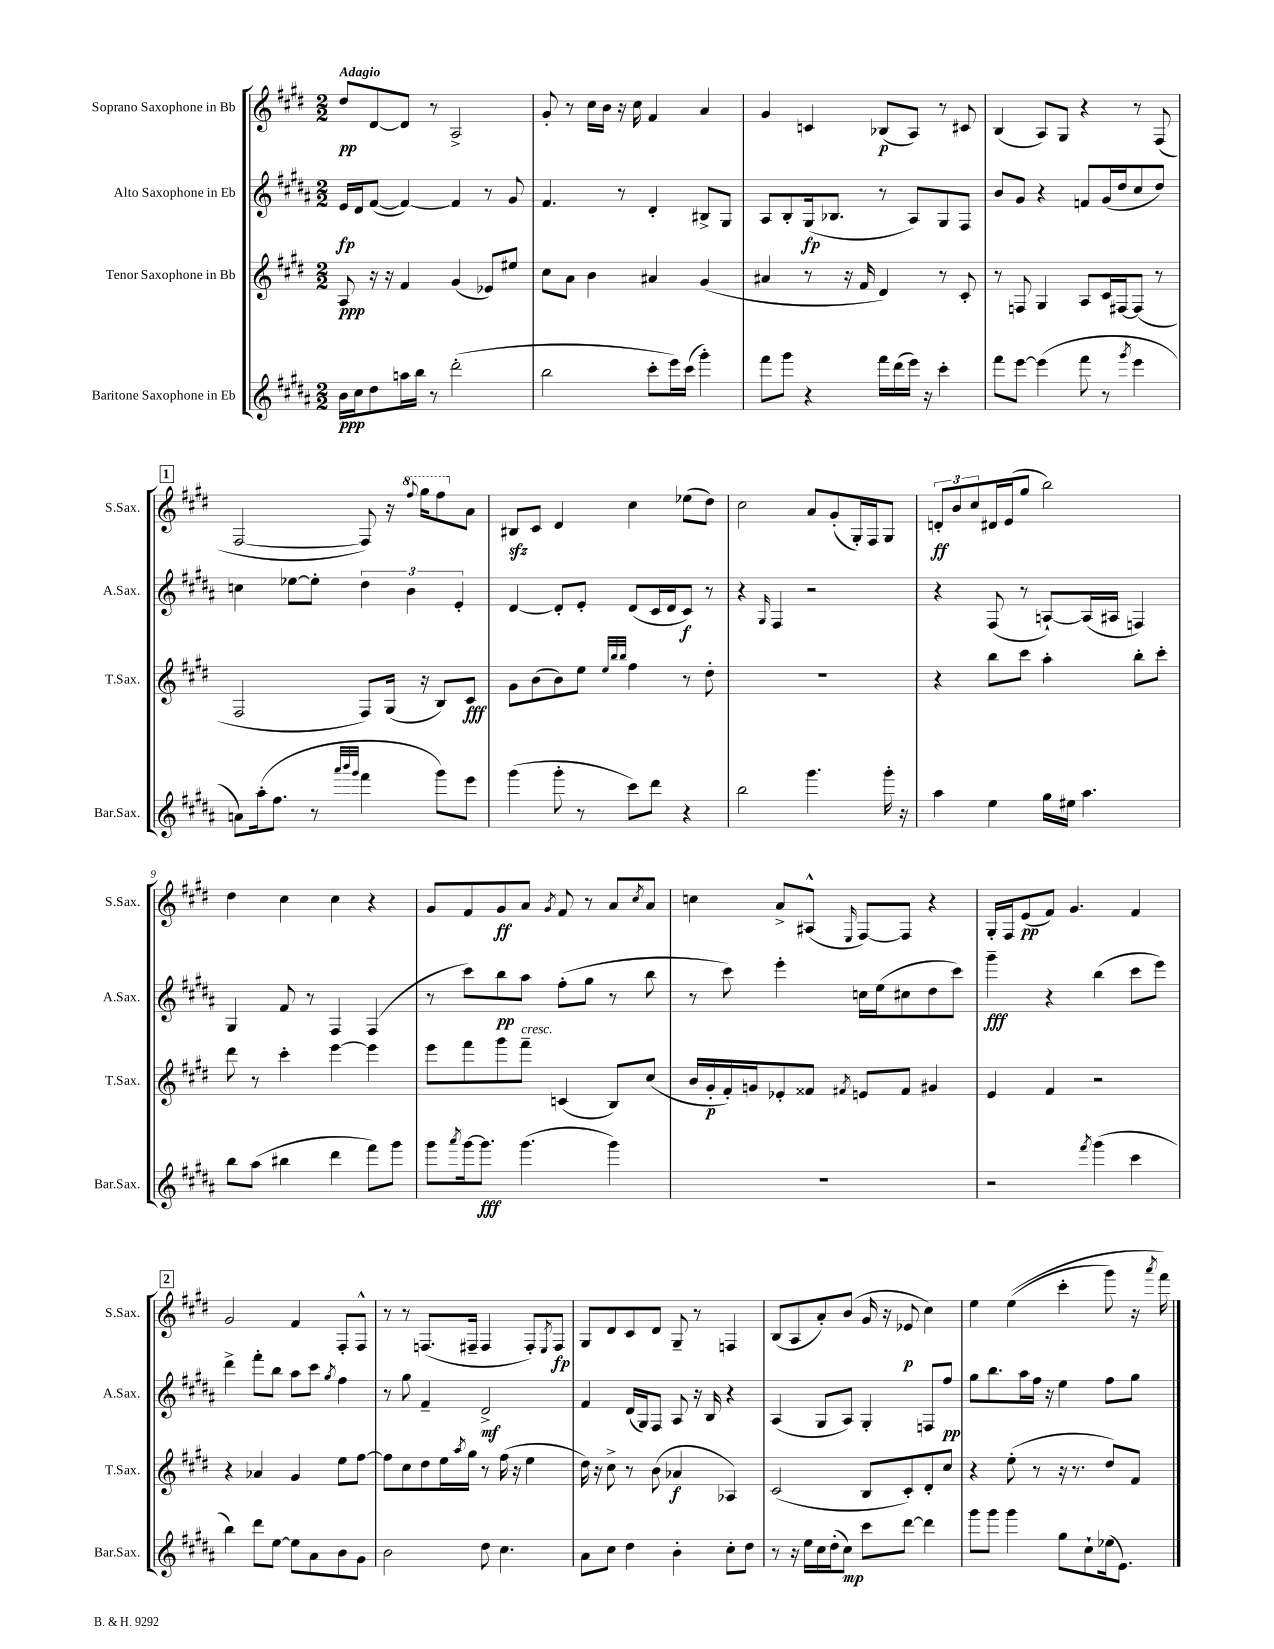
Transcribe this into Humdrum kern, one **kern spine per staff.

**kern	**kern	**kern	**kern
*staff4	*staff3	*staff2	*staff1
*clefG2	*clefG2	*clefG2	*clefG2
*k[f#c#g#d#a#]	*k[f#c#g#d#]	*k[f#c#g#d#a#]	*k[f#c#g#d#]
*M2/2	*M2/2	*M2/2	*M2/2
16b	8A	16e	8dd#
16cc#	.	16d#	.
8dd#	16r	([8f#	[8d#
.	16r	.	.
16aa	4f#	4f#_)	8d#]
16bb	.	.	.
8r	.	.	8r
(2ddd#'	(4g#	4f#]	2A^
.	8e-)	8r	.
.	8ee#	8g#	.
=	=	=	=
2bb	8cc#	4.f#	8g#'
.	8a	.	8r
.	4b	.	16cc#
.	.	.	16b
.	.	8r	16r
.	.	.	16cc#
8ccc#'	4a#	4d#'	4f#
16eee)	.	.	.
(16ccc#	.	.	.
4ggg#')	(4g#	8B#^	4a
.	.	8G#	.
=	=	=	=
8fff#	4a#	8A#	4g#
8ggg#	.	8B'	.
4r	8r	(16G#	4c
.	.	8.B-	.
.	16r	.	.
.	16f#	.	.
16fff#	4d#)	8r	(8B-
(16ddd#	.	.	.
16eee)	.	8A#)	8A)
16r	.	.	.
4ccc#'	8r	8G#	8r
.	8c#'	8F#	8c#
=	=	=	=
8fff#	8r	8b	(4B
[8eee	8F	8g#	.
(4eee]	4G#	4r	8A)
.	.	.	8G#
8fff#	8A	8f	4r
8r	16c#	(16g#	.
.	[16F#	16dd#	.
8qggg#	.	.	.
4eee	(8F#]	8cc#	8r
.	8r	8dd#)	(8F#
=	=	=	=
8a)	2F#	4cc	[2F#
(16aa#'	.	.	.
8.ff#	.	.	.
.	.	[8ee-	.
8r	.	8ee-']	.
32qqaaa#	.	.	.
32qqbbb	.	.	.
32qqggg#	.	.	.
4fff#	8F#)	6dd#	8F#])
.	(16G#	.	16r
.	.	6b	.
.	.	.	8qqfff#
.	16r	.	16ggg#
8ggg#)	8B)	.	8fff#
.	.	6e'	.
8eee	8c#	.	8a
=	=	=	=
(4ggg#	8g#	[4d#	8B#
.	(8b	.	8c#
8ggg#'	8b)	8d#']	4d#
8r	8ee	8e'	.
.	32qqee	.	.
.	32qqbb	.	.
.	32qqbb	.	.
8ccc#)	4ff#	(8d#	4cc#
8ddd#	.	16c#	.
.	.	16d#	.
4r	8r	8c#)	(8ee-
.	8dd#'	8r	8dd#)
=	=	=	=
2bb	1r	4r	2cc#
.	.	16qqG#	.
.	.	4F#	.
4.ggg#	.	2r	8a
.	.	.	(8g#'
.	.	.	16G#')
.	.	.	16F#
16ggg#'	.	.	8G#
16r	.	.	.
=	=	=	=
4aa#	4r	4r	12d'
.	.	.	12b
.	.	.	12cc#
4ee	8bb	(8F#	16d#
.	.	.	(16e
.	8ccc#	8r	8gg#
16gg#	4aa'	[8A`)	2bb)
16ee#	.	.	.
4.aa#	.	(16A]	.
.	.	16A#	.
.	8bb'	4F)	.
.	8ccc#'	.	.
=	=	=	=
8bb	8ddd#	4G#	4dd#
(8aa#	8r	.	.
4bb#	4ccc#'	8f#	4cc#
.	.	8r	.
4ddd#	[4eee	4F#	4cc#
8fff#)	4eee]	(4F#	4r
8ggg#	.	.	.
=	=	=	=
8ggg#	8eee	8r	8g#
8qaaa#	.	.	.
[16ggg#	8fff#	8ccc#)	8f#
8.ggg#]	.	.	.
.	8ggg#	8bb	8g#
(4.ggg#	8fff#~	8aa#	8a
.	.	.	8qg#
.	(4c	(8ff#'	8f#
.	.	8gg#	8r
4ggg#)	8B)	8r	8a
.	.	.	8qcc#
.	(8cc#	8bb	8a
=	=	=	=
1r	16b	8r	4cc
.	16g#'	.	.
.	16f#')	8ccc#)	.
.	16g	.	.
.	8e-'	4eee'	8a^
.	8f##	.	(8A#^^
.	8qf#	.	16qqE
.	8e	16cc	[8F#)
.	.	(16ee	.
.	8f#	8cc#	8F#]
.	4g#	8dd#	4r
.	.	8ccc#)	.
=	=	=	=
2r	4e	4ggg#~	16G#'
.	.	.	16F#
.	.	.	(8e
.	4f#	4r	8f#)
.	.	.	4.g#
8qfff#	.	.	.
(4ggg#	2r	(4bb	.
4ccc#	.	8ccc#	4f#
.	.	8eee)	.
=	=	=	=
4bb)	4r	4ddd#^	2g#
8ddd#	4a-	8fff#'	.
[8ee	.	8bb	.
8ee]	4g#	8aa#	4f#
8a#	.	8ccc#	.
.	.	8qgg#	.
8b	8ee	4ff#	8F#'
8g#	[8ff#	.	8F#^^
=	=	=	=
2b	8ff#]	8r	8r
.	8cc#	8gg#	8r
.	8dd#	4f#~	(8.F
.	16ee	.	.
.	8qaa	.	.
.	16gg#	.	16F#~
8dd#	8r	2d#^	4F#
4.cc#	(16ff#	.	.
.	16r	.	.
.	4ee	.	8F#')
.	.	.	8qE
.	.	.	8F#
=	=	=	=
8a#	16dd#)	4f#	8G#
.	16r	.	.
8cc#	8cc#^	.	8d#
4dd#	8r	(16d#	8c#
.	.	16G#)	.
.	(8b	8F#	8d#
4b'	4a-	8A#	8G#~
.	.	16r	8r
.	.	16B	.
8cc#'	4A-)	4r	4F
8dd#	.	.	.
=	=	=	=
8r	(2c#	(4A#	(8B
16r	.	.	8A
16ee	.	.	.
16cc#	.	8G#	8a')
(16dd#'	.	.	.
8cc#)	.	8A#)	(8b
8ccc#	8B	4G#'	16g#
.	.	.	16r
[8ddd#	8c#')	.	8e-
4ddd#]	8d#'	8F	4cc#)
.	8cc#	8ff#	.
=	=	=	=
8ggg#	4r	8gg#	4ee
8ggg#	.	8.bb	.
4ggg#	(8ee'	.	&((4ee
.	.	16aa#	.
.	8r	16ff#	.
.	.	16r	.
8gg#	16r	4ee	4ccc#'
.	8.r	.	.
8cc#`	.	.	.
(16ee-	8dd#)	8ff#	8ggg#)
8.e)	.	.	.
.	8f#	8gg#	16r
.	.	.	8qaaa
.	.	.	16fff#&)
==	==	==	==
*-	*-	*-	*-
